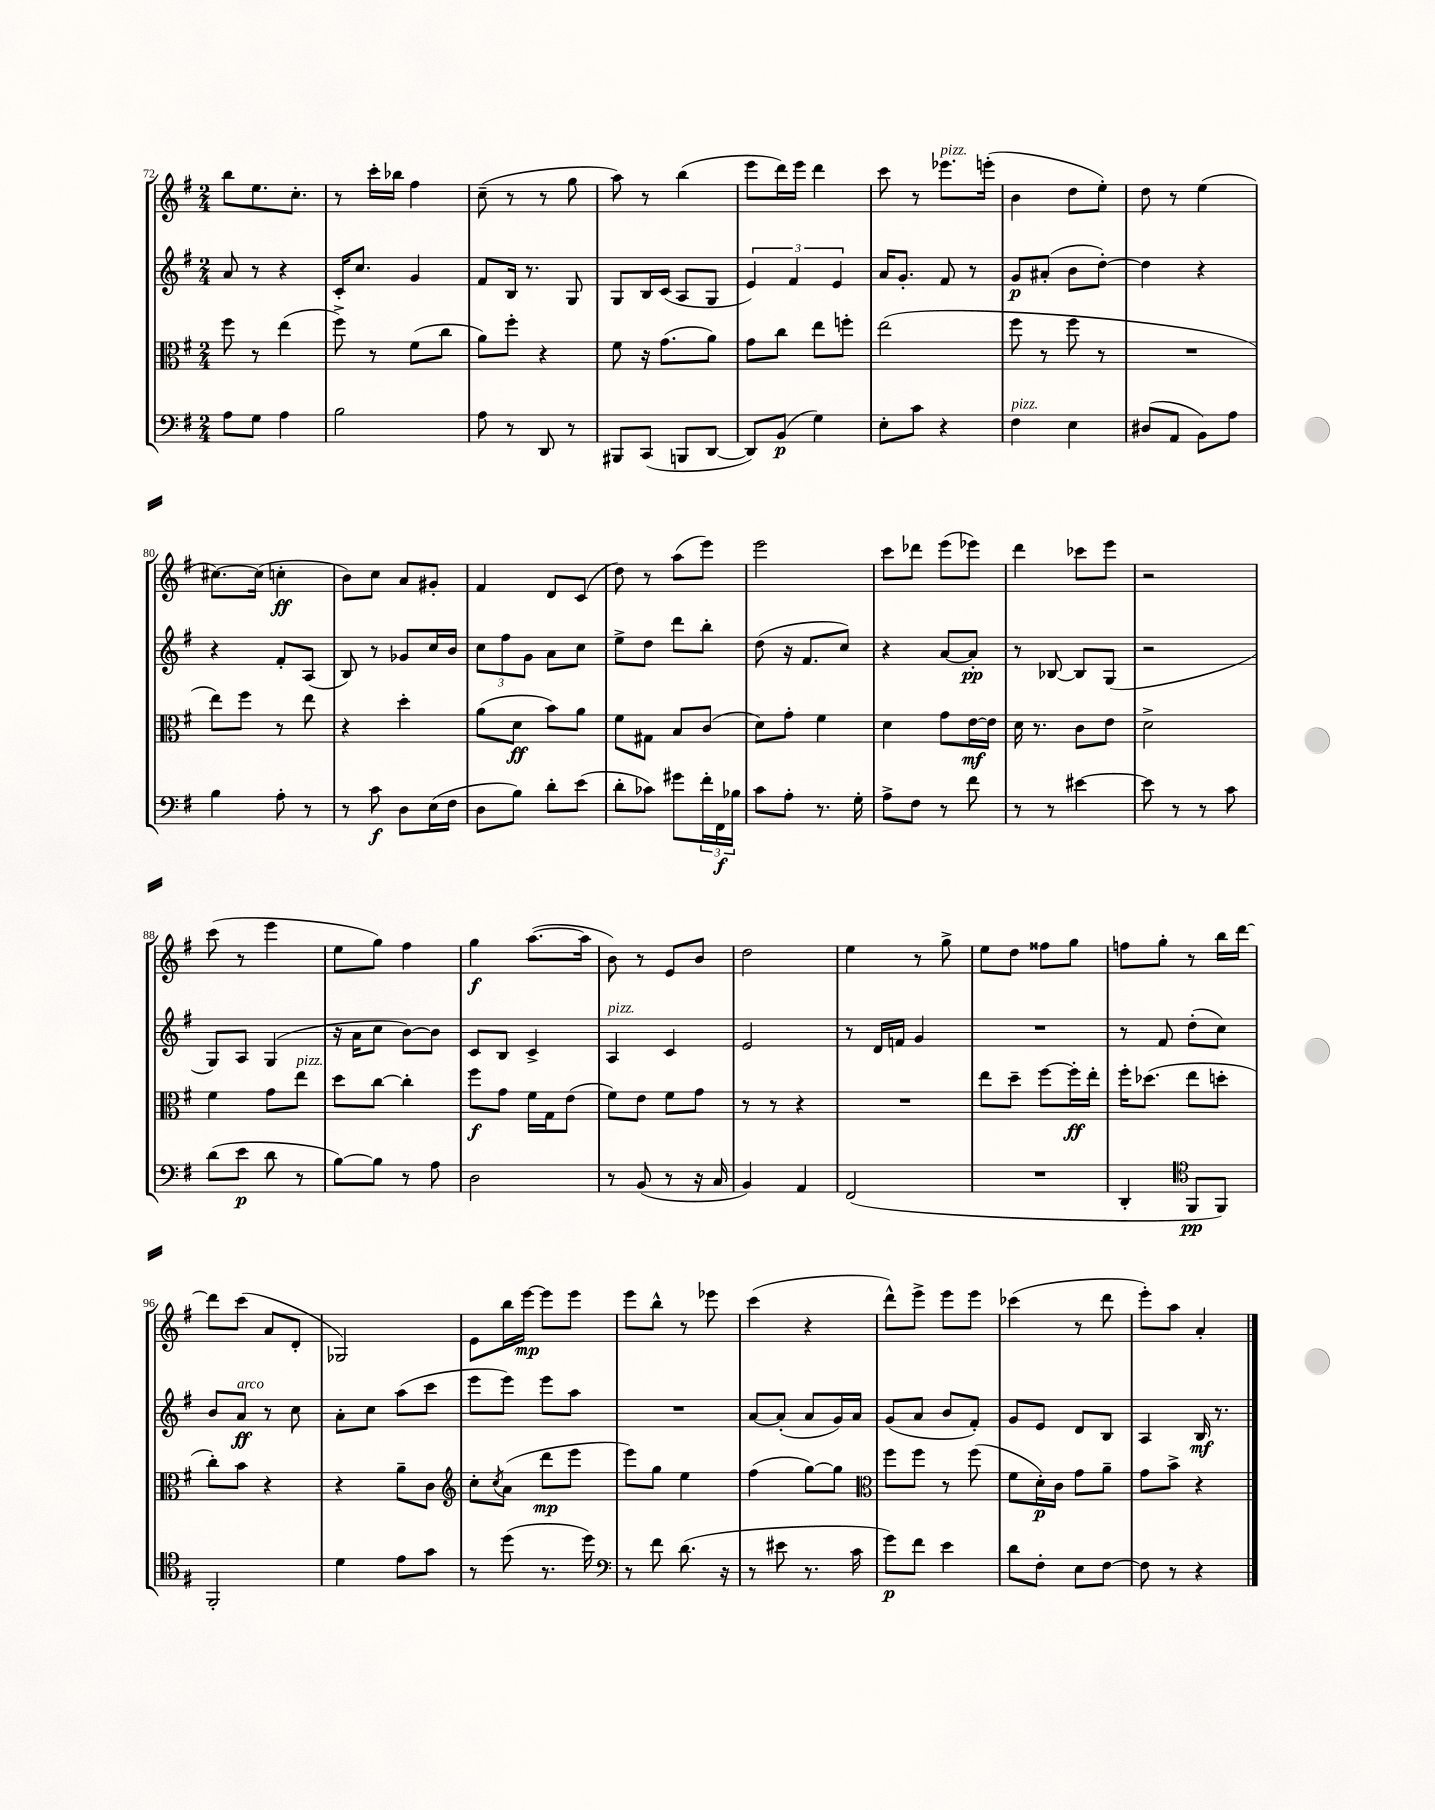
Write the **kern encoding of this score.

**kern	**kern	**kern	**kern
*staff4	*staff3	*staff2	*staff1
*clefF4	*clefC3	*clefG2	*clefG2
*k[f#]	*k[f#]	*k[f#]	*k[f#]
*M2/4	*M2/4	*M2/4	*M2/4
8A	8ff#	8a	8bb
8G	8r	8r	8.ee
4A	(4ee	4r	.
.	.	.	8.cc'
=	=	=	=
2B	8ff#^)	16c'	8r
.	.	8.cc	.
.	8r	.	16ccc'
.	.	.	16bb-
.	(8f#	4g	4ff#
.	8cc	.	.
=	=	=	=
8A	8a)	8f#	(8cc~
8r	8ff#'	16B	8r
.	.	8.r	.
8DD	4r	.	8r
8r	.	8G	8gg
=	=	=	=
8BBB#	8f#	8G	8aa)
(8CC	16r	16B	8r
.	(8.g	(16c	.
8BBB	.	8A	(4bb
[8DD	8a)	8G	.
=	=	=	=
8DD])	8g	6e)	8eee
(8BB	8cc	.	16ddd)
.	.	6f#	.
.	.	.	16eee
4G)	8ee	.	4ddd
.	.	6e	.
.	8ff'	.	.
=	=	=	=
8E'	(2ee	16a	8ccc
.	.	8.g'	.
8c	.	.	8r
4r	.	8f#	8.eee-
.	.	8r	.
.	.	.	(16eee'
=	=	=	=
4F#	8ff#	8g	4b
.	8r	(8a#'	.
4E	8ff#	8b	8dd
.	8r	[8dd')	8ee')
=	=	=	=
(8D#	2r	4dd]	8dd
8AA	.	.	8r
8BB)	.	4r	(4ee
8A	.	.	.
=	=	=	=
4B	8ee)	4r	[8.cc#)
.	8ff#	.	.
.	.	.	(16cc#]
8A'	8r	8f#'	4cc'
8r	8ee	(8A	.
=	=	=	=
8r	4r	8B)	8b)
8c	.	8r	8cc
8D	4dd'	8g-	8a
(16E	.	16cc	8g#'
16F#	.	16b	.
=	=	=	=
8D	(8a	12cc	4f#
.	.	12ff#	.
8B)	8d	.	.
.	.	12g	.
8d'	8b)	8a	8d
(8e	8a	8cc	(8c
=	=	=	=
8d'	8f#	8ee^	8dd)
8c-)	8G#	8dd	8r
8g#	8B	8ddd	(8aa
24f#'	(8c	8bb'	8eee)
24FF#	.	.	.
24B-	.	.	.
=	=	=	=
8c	8d)	(8dd	2eee
8A'	8g'	16r	.
.	.	8.f#	.
8.r	4f#	.	.
.	.	8cc)	.
16G'	.	.	.
=	=	=	=
8A^	4d	4r	8ccc
8F#	.	.	8ddd-
8r	8g	[8a	(8eee
8f#	[16e	8a']	8eee-)
.	16e]	.	.
=	=	=	=
8r	16d	8r	4ddd
.	8.r	.	.
8r	.	[8B-	.
[4e#	8c	8B-]	8ccc-
.	8e	(8G	8eee
=	=	=	=
8e#]	2d^	2r	2r
8r	.	.	.
8r	.	.	.
8c	.	.	.
=	=	=	=
(8d	4f#	8G)	(8ccc
8e	.	8A	8r
8d	8g	(4G	4eee
8r	8ee	.	.
=	=	=	=
[8B)	8dd	16r	8ee
.	.	16a	.
8B]	[8cc	8cc	8gg)
8r	4cc']	[8b)	4ff#
8A	.	8b]	.
=	=	=	=
2D	8ff#	8c	4gg
.	8g	8B	.
.	16f#	4c^	([8.aa
.	16G	.	.
.	(8e	.	.
.	.	.	16aa]
=	=	=	=
8r	8f#)	4A	8b)
(8BB	8e	.	8r
8r	8f#	4c	8e
16r	8g	.	8b
16C	.	.	.
=	=	=	=
4BB)	8r	2e	2dd
.	8r	.	.
4AA	4r	.	.
=	=	=	=
(2FF#	2r	8r	4ee
.	.	16d	.
.	.	16f	.
.	.	4g	8r
.	.	.	8gg^
=	=	=	=
2r	8ee	2r	8ee
.	8dd~	.	8dd
.	[8ff#	.	8ff##
.	16ff#']	.	8gg
.	16ee'	.	.
=	=	=	=
4DD'	16ff#'	8r	8ff
.	(8.dd-	.	.
.	.	8f#	8gg'
*clefC4	*	*	*
8FF#	8ee	(8dd'	8r
8FF#)	8dd'	8cc)	16bb
.	.	.	[16ddd
=	=	=	=
2FF#'	8cc')	8b	8ddd]
.	8b	8a	(8ccc
.	4r	8r	8a
.	.	8cc	8d'
=	=	=	=
4d	4r	8a'	2G-)
.	.	8cc	.
8e	8a~	(8aa	.
8g	8c	8ccc	.
=	=	=	=
*	*clefG2	*	*
8r	8cc'	8eee	8e
.	8qcc	.	.
(8dd	(8a	8eee)	16bb
.	.	.	[16eee
8.r	8ddd	8eee	8eee]
.	8eee	8aa	8eee
16dd)	.	.	.
=	=	=	=
*clefF4	*	*	*
8r	8eee)	2r	8eee
8f#	8gg	.	8bb^^
(8.d	4ee	.	8r
.	.	.	8eee-
16r	.	.	.
=	=	=	=
8r	(4ff#	[8a	(4ccc
8e#	.	(8a']	.
8.r	[8gg)	8a	4r
.	8gg]	16g)	.
16c	.	16a	.
=	=	=	=
*	*clefC3	*	*
8g)	8ff#	(8g	8ddd^^)
8f#	8ff#	8a	8eee^
4e	8r	8b	8eee
.	(8ff#	8f#')	8eee
=	=	=	=
8d	8f#	8g	(4ccc-
8F#'	16d')	8e	.
.	16c	.	.
8E	8g	8d	8r
[8F#	8a~	8B	8ddd
=	=	=	=
8F#]	8g	4A	8eee')
8r	8b^	.	8aa
4r	4r	16B	4a'
.	.	8.r	.
==	==	==	==
*-	*-	*-	*-
